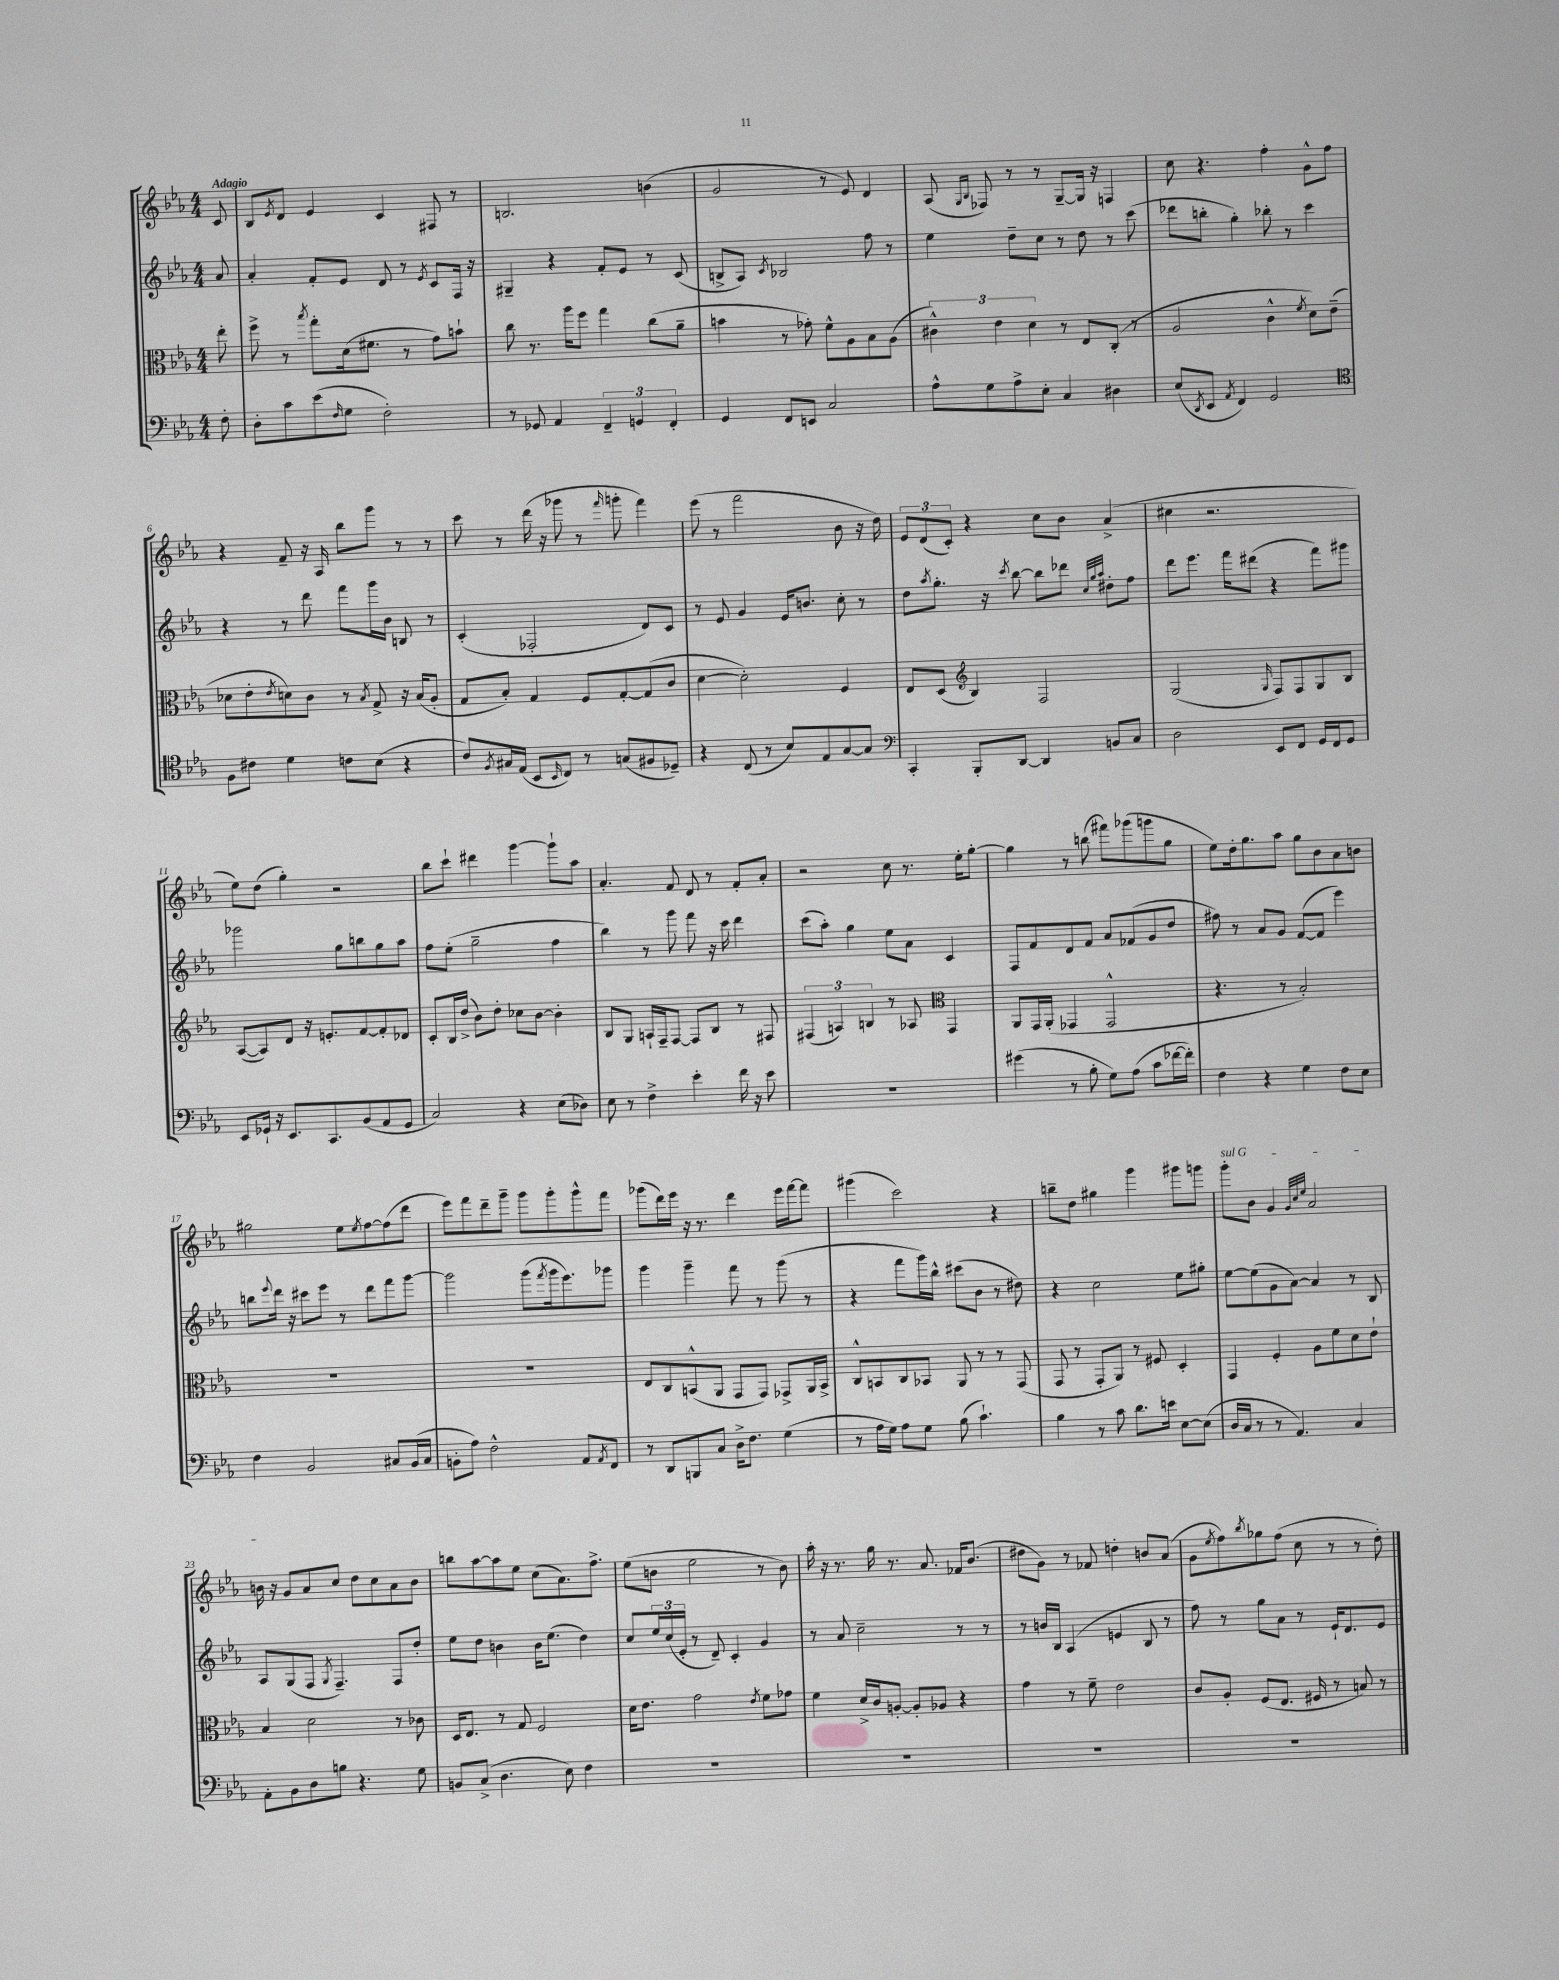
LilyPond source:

<<
\new StaffGroup <<
\new Staff = "s0" {
    \clef treble \key ees \major \numericTimeSignature \time 4/4 \partial 8 \tempo "Adagio"
    c'8 |
    bes8 \acciaccatura { ees'8 } d'8 ees'4 c'4 fis8 r8 |
    b2. b'4( |
    g'2 r8 ees'8) d'4 |
    aes8( \grace { g16 bes16 } fes8) r8 r8 g8~-- g16 r16 f4 |
    c''8 r4. f''4-. g'8-^ f''8 |
    r4 f'8-- r16 aes16 bes''8 g'''8 r8 r8 |
    c'''8 r8 d'''16( r16 ges'''8 r8 \grace { f'''16 } g'''8-. f'''4) |
    ees'''8( r8 f'''2 bes'8 r16 d''16) |
    \tuplet 3/2 { ees'8 d'8( c'8-.) } r4 c''8 bes'8 aes'4->( |
    cis''4 r2. |
    ees''8) d''8( g''4-.) r2 |
    bes''8 c'''8-! dis'''4 g'''4~ g'''8-! aes''8 |
    aes'4.-. f'8 d'8 r8 f'8-. aes'8-. |
    r2 c''8 r8. ees''16-. g''8~-. |
    g''4 r8 b''8( fis'''8) ges'''8( g'''8 g''8 |
    ees''8) d''16-. g''8. aes''8 g''8 bes'8 aes'8 b'8 |
    gis''2 ees''8 \acciaccatura { ees''8 } f''8~ f''8( d'''8 |
    ees'''8) f'''8 d'''8-- g'''8-- g'''8 g'''8-. g'''8-^ f'''8 |
    ges'''8( d'''16) ees'''16 r16 r8. d'''4 ees'''16 f'''16~ f'''8 |
    gis'''4( c'''2) r4 |
    b''8-- d''8 gis''4 g'''4 gis'''8 g'''8 |
    \once \override TextSpanner.bound-details.left.text = \markup { \italic "sul G" } g'''8-.\startTextSpan bes'8 g'4 \grace { g'32 c''32 ees''32 } aes'2 |
    b'16\stopTextSpan r16 g'8 aes'8 c''8 d''8 c''8 aes'8 b'8 |
    b''8 aes''8~ aes''8 ees''8 c''8( aes'8.) f''8.-> |
    ees''8( b'8 ees''2 r8 b'8) |
    aes''16-. r16 r8. g''16 r8. aes'8. fes'16 bes'8.( |
    dis''8 g'8) r8 fes'8 d''4-. b'8 aes'8( |
    g'8 \acciaccatura { ees''8 } f''8) \acciaccatura { bes''8 } ges''8 f''8( c''8 r8 r8 d''8-.) \bar "|." |
}
\new Staff = "s1" {
    \clef treble \key ees \major \numericTimeSignature \time 4/4 \partial 8
    aes'8 |
    aes'4-. f'8-. ees'8 d'8 r8 \acciaccatura { ees'8 } c'8 f16 r16 |
    gis4-- r4 f'8-. ees'8 r8 c'8( |
    b8-> aes8) \acciaccatura { c'8 } bes2 f''8 r8 |
    ees''4 d''8-- c''8 r8 d''8 r8 c'''8( |
    des'''8 b''8-. g''4-.) bes''8-. r8 c'''4 |
    r4 r8 d'''8 f'''8 g'''16 bes'16 b8 r8 |
    c'4-.( fes2-. d'8) c'8 |
    r8 ees'8 g'4 ees'16 b'8. c''8-. r8 |
    d''8 \acciaccatura { aes''8 } g''8.-. r16 \acciaccatura { c'''8 } bes''8~ bes''8 des'''8 \grace { c''32 g''32 aes''32 } dis''8-. f''8 |
    d'''8 ees'''8. f'''16 dis'''8( r4 f'''8) gis'''8 |
    ges'''2 g''8 b''8 g''8 aes''8 |
    f''8 ees''8-.( g''2-- f''4 |
    bes''4) r8 g'''8 f'''8 r16 c'''16 d'''4 |
    c'''8( aes''8-.) g''4 ees''8 aes'8 c'4 |
    f8 f'8 d'8 f'8 aes'8 fes'8( g'8 d''8 |
    fis''8) r8 aes'8 g'8 f'8~( f'8 ees'''4) |
    b''8 \appoggiatura { ees'''8 } d'''16 r16 cis'''8 ees'''8 r8 d'''8 f'''8 g'''8~ |
    g'''2 g'''8( \acciaccatura { f'''8 } g'''16 ees'''8.) ges'''8 |
    g'''4 g'''4-- f'''8 r8 g'''8( r8 |
    r4 f'''8 g'''16) bes''16-^ cis'''8( bes'8 r8 dis''8) |
    r4 c''2 ees''8 gis''8-. |
    ees''8~ ees''8( g'8 aes'8~) aes'4 r8 bes8 |
    aes8 g8( f8 \acciaccatura { g8 } f4.--) f8 d''8-. |
    ees''8 d''8 b'4 b'16 ees''8.( d''4) |
    c''8 \tuplet 3/2 { ees''16 c''16( ees'16-. } r8 d'8--) c'4-. g'4 |
    r8 aes'8 c''2-- r8 r8 |
    r8 b'16 bes16 aes4( e'4 bes8 r8 |
    f''8) r8 g''8 aes'8 r8 ees'16-! d'8. ees'8 \bar "|." |
}
\new Staff = "s2" {
    \clef alto \key ees \major \numericTimeSignature \time 4/4 \partial 8
    ees''8-. |
    f''8-> r8 \acciaccatura { bes''8 } g''8-. d'16( fis'8. r8 g'8) b'8-! |
    c''8 r8. aes''16 f''8 g''4 c''8( aes'8-- |
    b'4 r8 ges'8-.) f'8-^ aes8 bes8 aes8( |
    \tuplet 3/2 { cis'4-^) ees'4 d'4 } r8 ees8 c8-.( r8 |
    aes2 c'4-^ \acciaccatura { f'8 } d'8) ees'8--( |
    des'8 ees'8-. \acciaccatura { ees'8 } d'8) c'8 r8 \acciaccatura { bes8 } g8-> r16 bes16( aes8-. |
    g8 bes8-.) g4 f8 g8~-. g8( c'8 |
    d'4~ d'2-.) f4 |
    ees8 d8( \clef treble bes4) f2 |
    g2( \grace { g16 } f8) f8 g8 bes8 |
    aes8~( aes8) d'8 r16 e'8.-. f'8~ f'8-. des'8 |
    c'8-. bes16 d''16->( bes'8) d''8-. ces''8 bes'8~ bes'4-. |
    bes8 g8 a16-! f16-- f8~ f8 bes8 r8 fis8 |
    \tuplet 3/2 { fis4( a4) b4 } r8 aes8 \clef alto g,4 |
    aes,8 g,16 aes,16-.( ges,4 ges,2-^ |
    r4. r8 bes2-.) |
    R1 |
    R1 |
    ees8 c8 b,8-^( aes,8 g,8 g,8) ges,8-> aes,16 b,16-> |
    c8-^ b,8 c8 bes,8 aes,8 r8 r8 g,8( |
    g,8 r8 g,8-. aes,8) r8 fis8 d4-. |
    g,4 f4-. aes8 f'8 d'8 ees'8-! |
    bes4 d'2 r8 ces'8 |
    d16 ees8. r8 g8 f2 |
    d'16 ees'8. g'2 \acciaccatura { ees'8 } f'8 ges'8 |
    f'4 d'16-> c'16 a8~-. a8-. aes8 r4 |
    g'4 r8 f'8-- ees'2 |
    c'8 aes8-. f8( ees8. fis16 r8 b8) r8 \bar "|." |
}
\new Staff = "s3" {
    \clef bass \key ees \major \numericTimeSignature \time 4/4 \partial 8
    f8-. |
    d8-. c'8 ees'8( \grace { f16 } g8 f2-.) |
    r8 ges,8 aes,4 \tuplet 3/2 { f,4-- g,4 f,4-. } |
    g,4 f,8 e,8 c2 |
    aes8-^ g8 aes8-> ees8-. c4 dis4 |
    ees8( \acciaccatura { d,8 } ees,8 \acciaccatura { aes,8 } f,4) g,2 |
    \clef tenor f8 cis'8 d'4 c'8 bes8( r4 |
    c'8) \acciaccatura { f8 } gis16 ees16( bes,8 \grace { bes,16 } c8) r8 g8( fis8 des8--) |
    r4 c8( r8 bes8) ees8 g8~ g8 |
    \clef bass c,4-. bes,,8-. d,8~ d,4 b,8 c8 |
    d2 ees,8 f,8 g,16 f,16 g,8 |
    ees,8 ges,16-! r16 ees,8. c,8. bes,8( aes,8 ges,8 |
    c2) r4 ees8( des8) |
    ees8 r8 f4-> ees'4-. f'16 r16 ees'8 |
    R1 |
    gis'4( r8 bes8-. g8) aes8( c'8 fes'16~ fes'16-.) |
    f4 r4 g4 f8 ees8 |
    f4 bes,2 cis8 bes,16( cis16 |
    b,8-. aes8) f2-^ aes,8 \acciaccatura { aes,8 } f,8 |
    r8 d,8 b,,8 c8 d16-> f8. g4( |
    r8 aes16 g16) aes8 g8 bes8( c'4.-!) |
    bes4 r8 c'8 d'8. e'16 ees8~ ees8( |
    d16 c16 r8 r8 aes,4.) c4 |
    aes,8-. bes,8 d8 b8 r4. g8 |
    b,8 c8->( d4. ees8) f4 |
    R1 |
    R1 |
    R1 |
    R1 \bar "|." |
}
>>
>>
